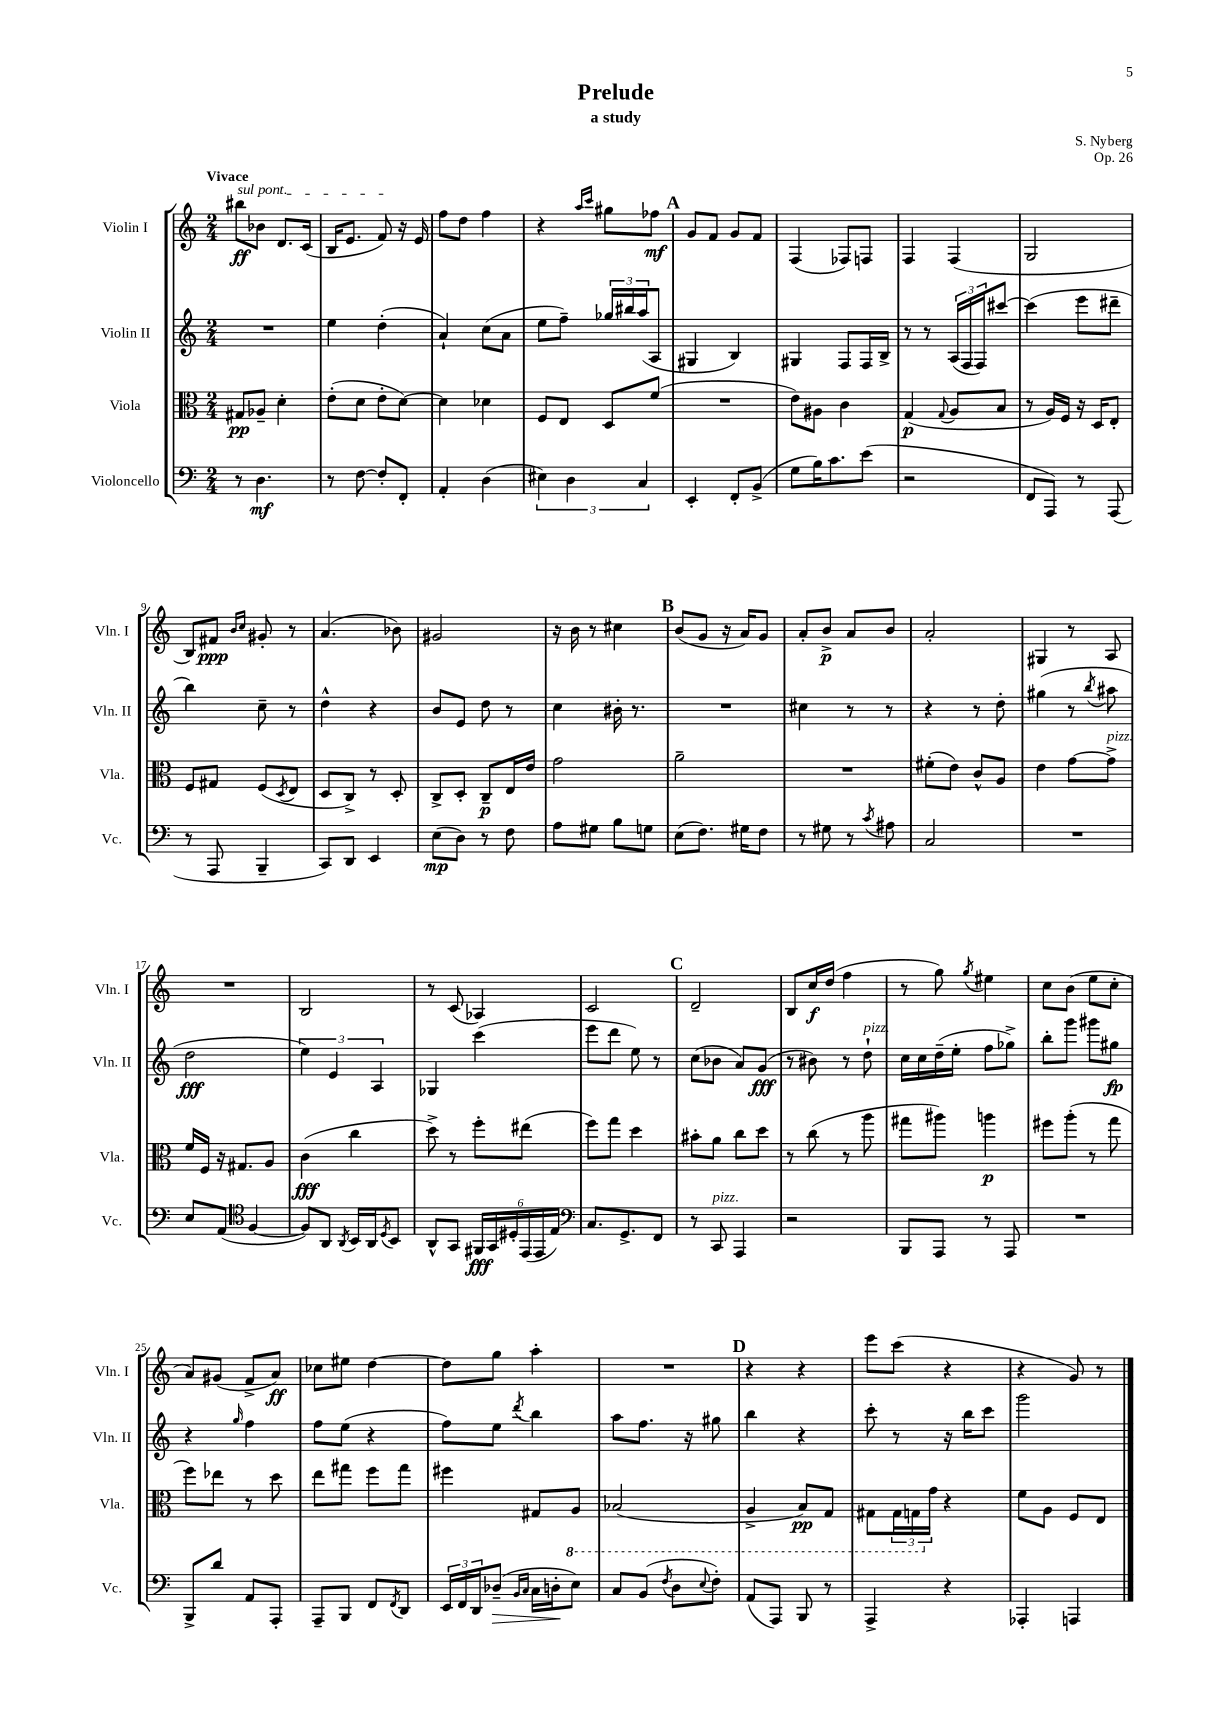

**kern	**dynam	**kern	**dynam	**kern	**dynam	**kern	**dynam
*part4	*part4	*part3	*part3	*part2	*part2	*part1	*part1
*staff4	*staff4	*staff3	*staff3	*staff2	*staff2	*staff1	*staff1
*I"Violoncello	*	*I"Viola	*	*I"Violin II	*	*I"Violin I	*
*I'Vc.	*	*I'Vla.	*	*I'Vln. II	*	*I'Vln. I	*
*clefF4	*	*clefC3	*	*clefG2	*	*clefG2	*
*k[]	*	*k[]	*	*k[]	*	*k[]	*
*M2/4	*	*M2/4	*	*M2/4	*	*M2/4	*
=1	=1	=1	=1	=1	=1	=1	=1
!	!	!	!	!	!	!LO:TX:a:B:t=Vivace	!
!	!	!	!	!	!	!LO:TX:a:i:t=sul pont.	!
8r	.	8G#X/L	pp	2r	.	8bb#X\L	ff
4.D\	mf	8A-X~/J	.	.	.	8b-X\J	.
.	.	4d'\	.	.	.	8.d/L	.
.	.	.	.	.	.	(16c/Jk	.
=2	=2	=2	=2	=2	=2	=2	=2
8r	.	(8e'\L	.	4ee\	.	16B/KL	.
.	.	.	.	.	.	8.e/J	.
[8F\	.	8d\J	.	.	.	.	.
8F'/L]	.	8e'\L	.	(4dd'\	.	8f/)	.
8FF'/J	.	[8d\J)	.	.	.	16r	.
.	.	.	.	.	.	16e/	.
=3	=3	=3	=3	=3	=3	=3	=3
4AA'/	.	4d\]	.	4a`/)	.	8ff\L	.
.	.	.	.	.	.	8dd\J	.
(4D\	.	4d-X\	.	(8cc\L	.	4ff\	.
.	.	.	.	8a\J	.	.	.
=4	=4	=4	=4	=4	=4	=4	=4
6E#X\)	.	8F/L	.	8ee\L	.	4r	.
.	.	8E/J	.	8ff~\J)	.	.	.
6D\	.	.	.	.	.	.	.
.	.	.	.	.	.	16qqaa/LL	.
.	.	.	.	.	.	16qqccc/JJ	.
.	.	8D/L	.	24gg-X/LL	.	8gg#X\L	.
.	.	.	.	24bb#X/	.	.	.
6C/	.	.	.	(24aa/J	.	.	.
.	.	(8f/J	.	8A/J	.	8ff-X\J	mf
!!LO:REH:place=s1:t=A
=5	=5	=5	=5	=5	=5	=5	=5
4EE'/	.	2r	.	4G#X/	.	8g/L	.
.	.	.	.	.	.	8f/J	.
8FF'/L	.	.	.	4B/)	.	8g/L	.
(8BB^/J	.	.	.	.	.	8f/J	.
=6	=6	=6	=6	=6	=6	=6	=6
8G\L	.	8e\L)	.	4G#X/	.	(4F/	.
16B\K)	.	8A#X\J	.	.	.	.	.
8.c\	.	.	.	.	.	.	.
.	.	4c\	.	8F/L	.	8F-X/L)	.
(8e\J	.	.	.	16F/L	.	8Fn/J	.
.	.	.	.	16B^/JJ	.	.	.
=7	=7	=7	=7	=7	=7	=7	=7
2r	.	(4G/	p	8r	.	4F/	.
.	.	.	.	8r	.	.	.
.	.	8qqG/	.	.	.	.	.
.	.	8A/L	.	(24A/LL	.	(4F/	.
.	.	.	.	24F/	.	.	.
.	.	.	.	24F/J)	.	.	.
.	.	8B/J	.	[8ccc#X/J	.	.	.
=8	=8	=8	=8	=8	=8	=8	=8
8FF/L	.	8r	.	(4ccc#\]	.	2G/	.
8AAA/J)	.	16A/LL)	.	.	.	.	.
.	.	16F/JJ	.	.	.	.	.
8r	.	16r	.	8eee\L	.	.	.
.	.	16D/KL	.	.	.	.	.
(8AAA/	.	8E'/J	.	8ddd#X~\J	.	.	.
!!LO:LB:g=z
=9	=9	=9	=9	=9	=9	=9	=9
8r	.	8F/L	.	4bb\)	.	8B/L)	.
8AAA/	.	8G#X/J	.	.	.	8f#X/J	ppp
.	.	.	.	.	.	16qqb/LL	.
.	.	.	.	.	.	16qqcc/JJ	.
4BBB~/	.	(8F/L	.	8cc~\	.	8g#X'/	.
.	.	8qD/	.	.	.	.	.
.	.	8E/J	.	8r	.	8r	.
=10	=10	=10	=10	=10	=10	=10	=10
8CC/L)	.	8D/L	.	4dd^^\	.	(4.a/	.
8DD/J	.	8C^/J)	.	.	.	.	.
4EE/	.	8r	.	4r	.	.	.
.	.	8D'/	.	.	.	8b-X\)	.
=11	=11	=11	=11	=11	=11	=11	=11
(8E\L	mp	8C^/L	.	8b/L	.	2g#X/	.
8D\J)	.	8D'/J	.	8e/J	.	.	.
8r	.	8C~/L	p	8dd\	.	.	.
8F\	.	16E/L	.	8r	.	.	.
.	.	16e/JJ	.	.	.	.	.
=12	=12	=12	=12	=12	=12	=12	=12
8A\L	.	2g\	.	4cc\	.	16r	.
.	.	.	.	.	.	16b\	.
8G#X\J	.	.	.	.	.	8r	.
8B\L	.	.	.	16b#X'\	.	4cc#X\	.
.	.	.	.	8.r	.	.	.
8Gn\J	.	.	.	.	.	.	.
!!LO:REH:place=s1:t=B
=13	=13	=13	=13	=13	=13	=13	=13
(8E\L	.	2a~\	.	2r	.	(8b/L	.
8.F\J)	.	.	.	.	.	8g/J	.
.	.	.	.	.	.	16r	.
16G#X\KL	.	.	.	.	.	16a/KL)	.
8F\J	.	.	.	.	.	8g/J	.
=14	=14	=14	=14	=14	=14	=14	=14
8r	.	2r	.	4cc#X\	.	8a'/L	.
8G#X\	.	.	.	.	.	8b^/J	p
8r	.	.	.	8r	.	8a/L	.
8qc/	.	.	.	.	.	.	.
8A#X\	.	.	.	8r	.	8b/J	.
=15	=15	=15	=15	=15	=15	=15	=15
2C/	.	(8f#X'\L	.	4r	.	2a'/	.
.	.	8e\J)	.	.	.	.	.
.	.	8c^^/L	.	8r	.	.	.
.	.	8A/J	.	8dd'\	.	.	.
=16	=16	=16	=16	=16	=16	=16	=16
2r	.	4e\	.	(4gg#X\	.	4G#X/	.
.	.	[8g\L	.	8r	.	8r	.
.	.	.	.	8qbb/	.	.	.
!	!	!LO:TX:a:i:t=pizz.	!	!	!	!	!
.	.	8g^\J]	.	8aa#X\	.	8A/	.
!!LO:LB:g=z
=17	=17	=17	=17	=17	=17	=17	=17
8E/L	.	16f/LL	.	2dd\	fff	2r	.
.	.	16F/JJ	.	.	.	.	.
(8AA/J	.	16r	.	.	.	.	.
.	.	8.G#X/L	.	.	.	.	.
*clefC4	*	*	*	*	*	*	*
[4F/	.	.	.	.	.	.	.
.	.	8A/J	.	.	.	.	.
=18	=18	=18	=18	=18	=18	=18	=18
8F/L])	.	(4c\	fff	6ee\)	.	2B/	.
8AA/J	.	.	.	.	.	.	.
.	.	.	.	6e/	.	.	.
8qAA/	.	.	.	.	.	.	.
16BB/LL	.	4cc\	.	.	.	.	.
16AA/J	.	.	.	.	.	.	.
.	.	.	.	6A/	.	.	.
8qD/	.	.	.	.	.	.	.
8BB/J	.	.	.	.	.	.	.
=19	=19	=19	=19	=19	=19	=19	=19
8AA^^/L	.	8dd^\)	.	4G-X/	.	8r	.
8GG/J	.	8r	.	.	.	(8c/	.
24FF#X/LL	fff	8ff'\L	.	(4ccc\	.	4A-X/)	.
24GG/	.	.	.	.	.	.	.
24D#X'/	.	.	.	.	.	.	.
(24EE/	.	(8ee#X\J	.	.	.	.	.
24EE/	.	.	.	.	.	.	.
24E/JJ)	.	.	.	.	.	.	.
=20	=20	=20	=20	=20	=20	=20	=20
*clefF4	*	*	*	*	*	*	*
8.C/L	.	8ff\L)	.	8eee\L	.	2c/	.
.	.	8gg\J	.	8ddd\J	.	.	.
8.GG^/	.	.	.	.	.	.	.
.	.	4dd\	.	8ee\)	.	.	.
8FF/J	.	.	.	8r	.	.	.
!!LO:REH:place=s1:t=C
=21	=21	=21	=21	=21	=21	=21	=21
8r	.	8b#X'\L	.	(8cc\L	.	2d~/	.
!LO:TX:a:i:t=pizz.	!	!	!	!	!	!	!
8CC/	.	8a\J	.	8b-X\J	.	.	.
4AAA/	.	8cc\L	.	8a/L)	.	.	.
.	.	8dd\J	.	(8g/J	fff	.	.
=22	=22	=22	=22	=22	=22	=22	=22
2r	.	8r	.	8r	.	8B/L	.
.	.	(8cc\	.	8b#X\)	.	16cc/L	f
.	.	.	.	.	.	(16dd/JJ	.
.	.	8r	.	8r	.	4ff\	.
!	!	!	!	!LO:TX:a:i:t=pizz.	!	!	!
.	.	8aa\	.	8dd`\	.	.	.
=23	=23	=23	=23	=23	=23	=23	=23
8BBB/L	.	8gg#X\L	.	16cc\LL	.	8r	.
.	.	.	.	16cc\	.	.	.
8AAA/J	.	8aa#X\J)	.	(16dd~\	.	8gg\)	.
.	.	.	.	16ee'\JJ	.	.	.
.	.	.	.	.	.	8qgg/	.
8r	.	4aan\	p	8ff\L	.	4ee#X\	.
8AAA/	.	.	.	8gg-X^\J)	.	.	.
=24	=24	=24	=24	=24	=24	=24	=24
2r	.	8ff#X\L	.	8bb'\L	.	8cc\L	.
.	.	(8aa'\J	.	8ggg\J	.	(8b\J	.
.	.	8r	.	8ggg#X\L	.	8ee\L	.
.	.	8gg\	.	8gg#X\J	fp	8cc'\J	.
!!LO:LB:g=z
=25	=25	=25	=25	=25	=25	=25	=25
8BBB^/L	.	8ff\L)	.	4r	.	8a/L)	.
8d/J	.	8ee-X\J	.	.	.	(8g#X/J	.
.	.	.	.	16qqgg/	.	.	.
8AA/L	.	8r	.	4ff\	.	8f^/L	.
8AAA'/J	.	8dd\	.	.	.	8a/J)	ff
=26	=26	=26	=26	=26	=26	=26	=26
8AAA~/L	.	8ee\L	.	8ff\L	.	8cc-X\L	.
8BBB/J	.	8gg#X\J	.	(8ee\J	.	8ee#X\J	.
8FF/L	.	8ff\L	.	4r	.	[4dd\	.
8qFF/	.	.	.	.	.	.	.
8DD/J	.	8gg#\J	.	.	.	.	.
=27	=27	=27	=27	=27	=27	=27	=27
24EE/LL	.	4ff#X\	.	8ff\L)	.	8dd\L]	.
24FF/	.	.	.	.	.	.	.
24DD/J	.	.	.	.	.	.	.
!	!LO:HP:b	!	!	!	!	!	!
(8D-X~/J	>	.	.	8ee\J	.	8gg\J	.
16qqBB/LL	.	.	.	.	.	.	.
16qqC/JJ	.	.	.	8qddd/	.	.	.
16C\LL	.	8G#X/L	.	4bb\	.	4aa'\	.
16Dn'\J	.	.	.	.	.	.	.
*	*	*8ba	*	*	*	*	*
8E\J)	]	8AA/J	.	.	.	.	.
=28	=28	=28	=28	=28	=28	=28	=28
8C/L	.	(2BB-X/	.	8aa\L	.	2r	.
(8BB/J	.	.	.	8.ff\J	.	.	.
8qF/	.	.	.	.	.	.	.
8D\L	.	.	.	.	.	.	.
.	.	.	.	16r	.	.	.
8qqE/	.	.	.	.	.	.	.
8F'\J)	.	.	.	8gg#X\	.	.	.
!!LO:REH:place=s1:t=D
=29	=29	=29	=29	=29	=29	=29	=29
(8AA/L	.	4AA^/	.	4bb\	.	4r	.
8AAA/J)	.	.	.	.	.	.	.
8BBB/	.	8BB/L)	pp	4r	.	4r	.
8r	.	8GG/J	.	.	.	.	.
=30	=30	=30	=30	=30	=30	=30	=30
4AAA^/	.	8GG#X\L	.	8ccc'\	.	8eee\L	.
.	.	24GG#\L	.	8r	.	(8ccc\J	.
.	.	24GGn\	.	.	.	.	.
*	*	*X8ba	*	*	*	*	*
.	.	24g\JJ	.	.	.	.	.
4r	.	4r	.	16r	.	4r	.
.	.	.	.	16bb\KL	.	.	.
.	.	.	.	8ccc\J	.	.	.
=31	=31	=31	=31	=31	=31	=31	=31
4AAA-X'/	.	8f\L	.	2ggg\	.	4r	.
.	.	8A\J	.	.	.	.	.
4AAAn/	.	8F/L	.	.	.	8g/)	.
.	.	8E/J	.	.	.	8r	.
==	==	==	==	==	==	==	==
*-	*-	*-	*-	*-	*-	*-	*-
